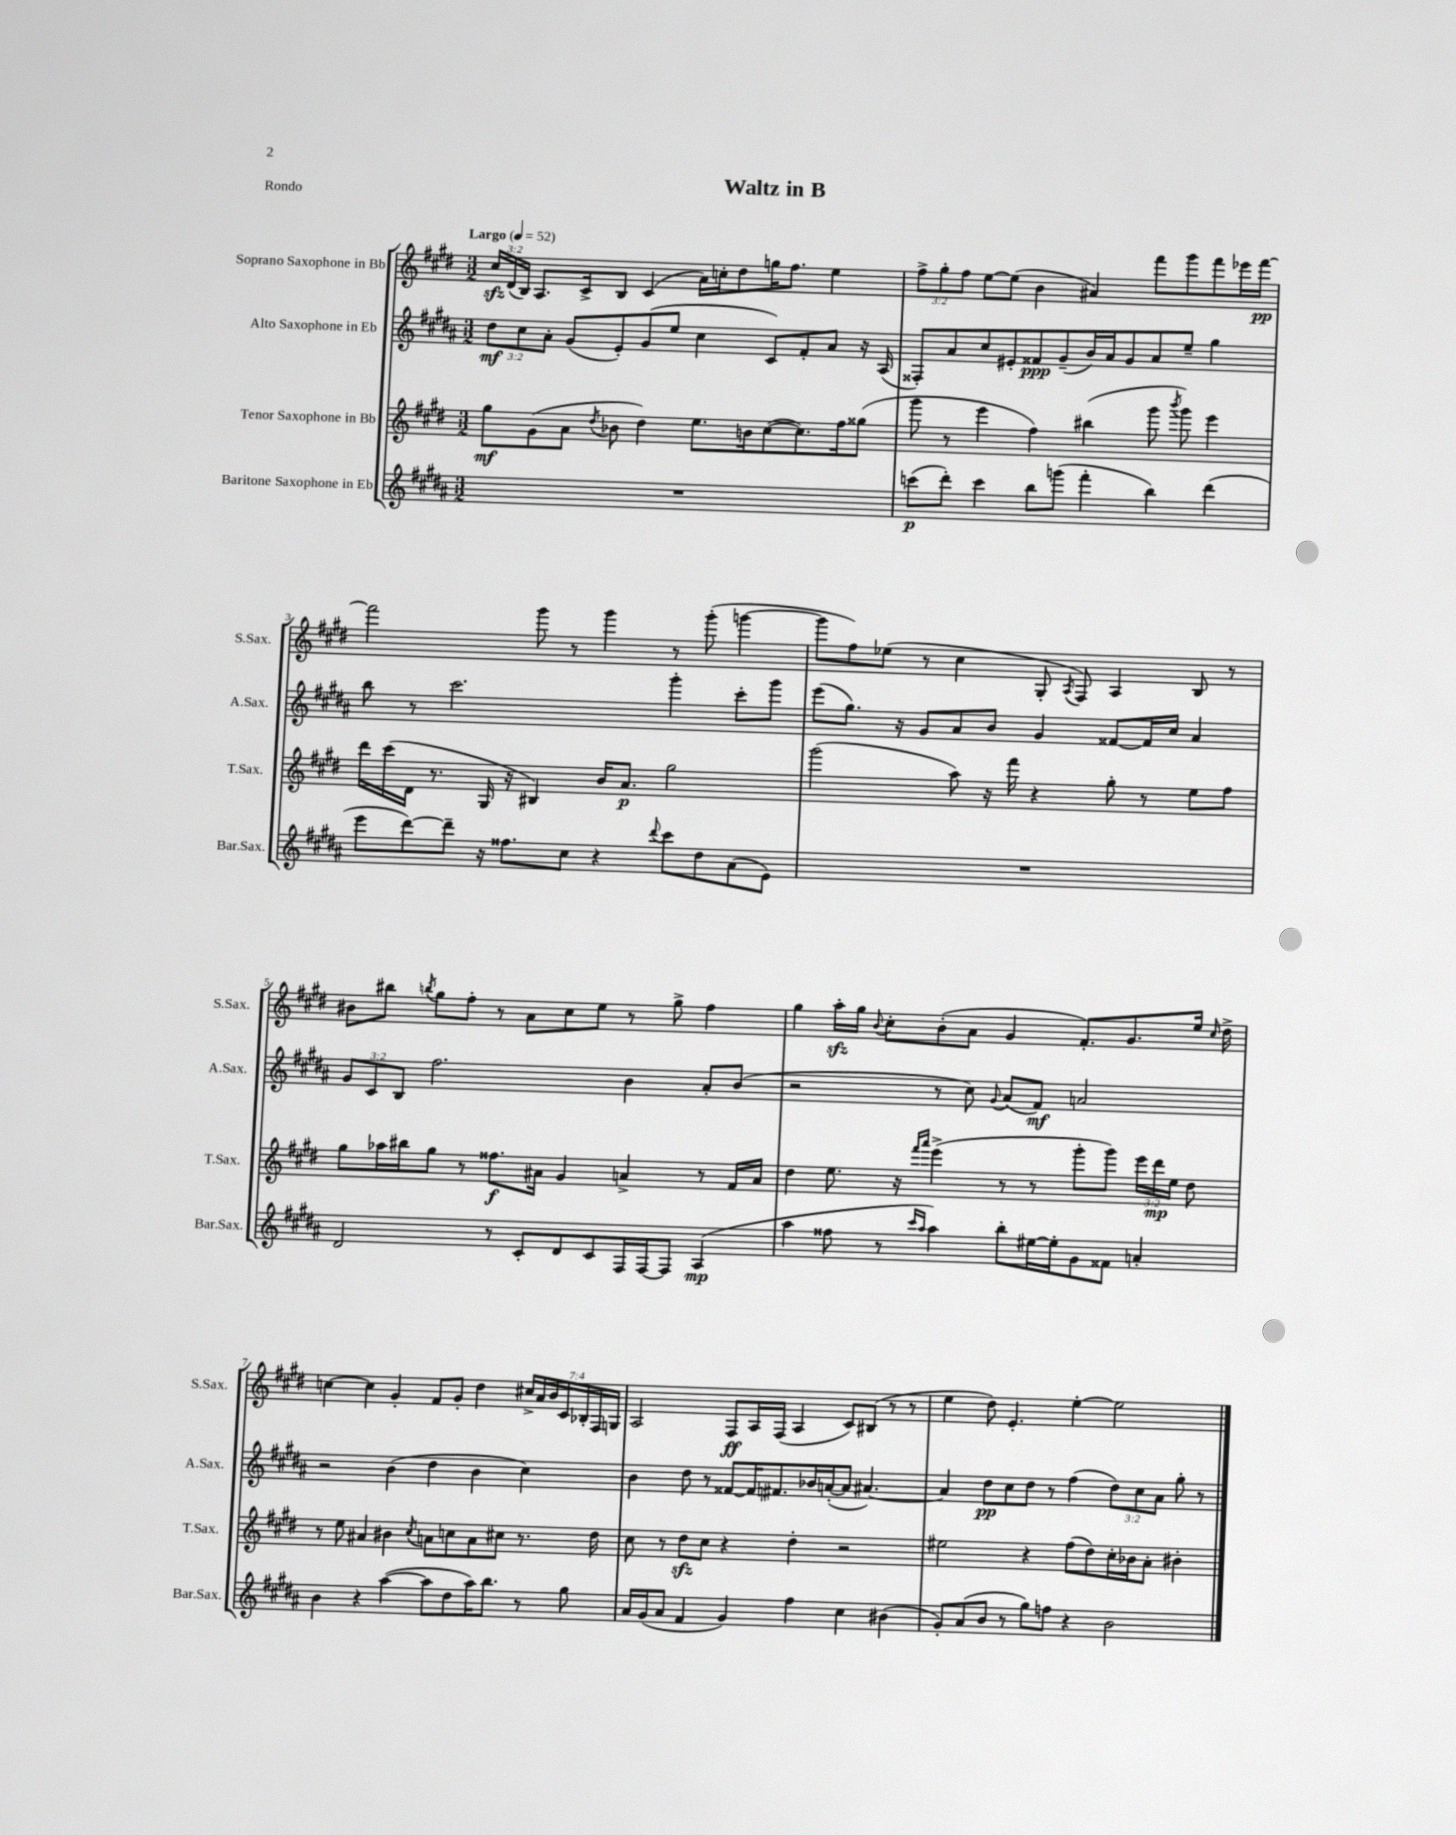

**kern	**kern	**kern	**kern
*staff4	*staff3	*staff2	*staff1
*clefG2	*clefG2	*clefG2	*clefG2
*k[f#c#g#d#a#]	*k[f#c#g#d#]	*k[f#c#g#d#a#]	*k[f#c#g#d#]
*M3/2	*M3/2	*M3/2	*M3/2
*MM52	*MM52	*MM52	*MM52
1.r	8gg#\L	12dd#\L	24cc#/LL
.	.	.	(24d#/
.	.	12cc#\	24B/JJ)
.	(8g#\	.	8.A/L
.	.	12a#'\J	.
.	8a\J	(8g#/L	.
.	.	.	16c#^/k
.	8qdd#/	.	.
.	8b-\	8e'/)	8B/J
.	4dd#\)	(8g#/	(4c#/
.	.	8ee/J	.
.	8.ee\L	4cc#\	16a\LL)
.	.	.	16cc'\J
.	.	.	8dd#\
.	16b\k	.	.
.	([8cc#\	8c#/L)	16gg\K
.	.	.	8.ff#\J
.	8.cc#\])	8f#'/	.
.	.	8a#/J	4ee\
.	16ff#\k	.	.
.	(8gg##\J	16r	.
.	.	(16A#/	.
=	=	=	=
(8ccc\L	8ggg#\	8F##'/L)	12ff#^\L
.	.	.	12gg#'\
8ddd#'\J)	8r	8a#/	.
.	.	.	12ff#\J
4ccc\	4eee\	8cc#/	[8ee\L
.	.	8e#'/	(8ee\]J
8bb\L	4ff#\)	8f##/	4b\
(8ggg\J	.	(8g#~/	.
4fff#'\	(4bb#\	16b/L)	4a#/)
.	.	16a#/J	.
.	.	8g#/	.
4bb\)	8ggg#\	8a#/	8fff#\L
.	8qbbb/	.	.
.	8ggg#\)	8ee~/J	8ggg#\
(4ddd#\	4eee\	4gg#\	8fff#\
.	.	.	16eee-\L
.	.	.	[16fff#\JJ
=	=	=	=
8eee\L	16ddd#\LL	8bb\	2fff#\]
.	(16ccc#\	.	.
[8ddd#\)	16d#\JJ	8r	.
.	8.r	.	.
8ddd#~\]J	.	2.ccc#\	.
16r	16G#/	.	.
8.ff##\L	16r	.	.
.	4B#/)	.	8ggg#\
8cc#\J	.	.	8r
4r	16b/LK	.	4ggg#\
.	8.a/J	.	.
8qqddd#/	.	.	.
8ccc#\L	2gg#\	4ggg#'\	8r
8dd#\	.	.	(8ggg#'\
(8a#\	.	8ccc#'\L	[4ggg\
8e\J)	.	8ggg#\J	.
=	=	=	=
1.r	(2ggg#\	(8eee\L	8ggg\]L
.	.	8.gg#\J)	8ff#\)
.	.	.	(8ee-\J
.	.	16r	.
.	.	8g#/L	8r
.	8aa\)	8a#/	4cc#\
.	16r	8b/J	.
.	16fff#\	.	.
.	4r	4g#/	8G#'/
.	.	.	8qA/
.	.	.	8F#/)
.	8gg#'\	[8f##/L	4A/
.	8r	16f##/]L	.
.	.	16cc#/JJ	.
.	8ee\L	4a#/	8B/
.	8ff#\J	.	8r
=	=	=	=
2d#/	8gg#\L	12g#/L	8b#\L
.	.	12c#/	.
.	16aa-\L	.	8bb#\J
.	.	12B/J	.
.	16bb#\J	.	.
.	.	.	8qbb/
.	8gg#\J	2.ff#\	8gg#\L
.	8r	.	8ff#'\J
8r	8.ff##\L	.	8r
8c#'/L	.	.	8a\L
.	16a#\Jk	.	.
8d#/	4g#/	.	8cc#\
8c#/	.	.	8ee\J
16F#/L	4a^/	4b\	8r
[16F#/J	.	.	.
8F#/]J	.	.	8gg#^\
(4A#/	8r	8a#'/L	4ff#\
.	16f#/LL	(8b/J	.
.	16a/JJ	.	.
=	=	=	=
4aa#\	4dd#\	2r	4gg#\
8ff##\	8.ee\	.	16aa'\LL
.	.	.	16gg#\JJ
.	.	.	8qqb/
8r	.	.	8cc#'\L
.	16r	.	.
16qqccc#/LL	16qqfff#/LL	.	.
16qqaa#/JJ	16qqaaa/JJ	.	.
4aa#\)	(4eee^\	8r	(8b'\
.	.	8cc#\)	8a\J
.	.	8qqg#/	.
8bb'\L	8r	(8a#/L	4g#/
[16ee#\L	8r	8f#/J)	.
16ee#'\]J	.	.	.
8g#\	8ggg#'\L	2a/	8.f#'/L)
8f##\J	8ggg#\J)	.	.
.	.	.	8.g#/
4a'/	24eee\LL	.	.
.	24ddd#\	.	.
.	24ee\JJ	.	.
.	8dd#\	.	16ee/Jk
.	.	.	16qqcc#/
.	.	.	16dd#^\
=	=	=	=
4b\	8r	2r	[4cc\
.	8ee\	.	.
4r	4a#/	.	4cc\]
([4aa#\	4b#\	(4b\	4g#'/
.	8qcc#/	.	.
8aa#\]L	8a\L	4dd#\	8f#/L
8dd#\	8cc\	.	8g#'/J
16aa#\K)	8a\	4b\	4dd#\
8.bb\J	.	.	.
.	8cc#\J	.	.
8r	8.r	4cc#\)	28cc#^/LL
.	.	.	28a/
.	.	.	28b/
.	.	.	28c#/
8gg#\	.	.	.
.	.	.	28B-'/
.	.	.	28F#/
.	16dd#\	.	.
.	.	.	28G/JJ
=	=	=	=
16a#/LL	8cc#\	4b\	2A/
(16g#/J	.	.	.
8a#/J	8r	.	.
4f#/	8dd#\L	8dd#\	.
.	8cc#\J	8r	.
4g#/)	4r	[8f##/L	8F#/L
.	.	16f##/]K	16A/L
.	.	8.f#/	(16F#/JJ
4ff#\	4dd#'\	.	4A/
.	.	16b-/L	.
.	.	([16a'/J	.
4cc#\	2r	8a/]J	8c#/L)
.	.	[4.a#/)	(8B#/J
(4b#\	.	.	8r
.	.	.	8r
=	=	=	=
8g#'/L)	2ee#\	4a#/]	4ee\
(8a#/	.	.	.
8b/J	.	8dd#\L	8dd#\)
8r	.	8cc#\	4.e'/
8gg#\L)	4r	8dd#\J	.
8ff\J	.	8r	.
4r	(8ff#\L	(4ff#\	[4ee'\
.	8dd#\)	.	.
2b\	16cc#'\L	12dd#\L)	2ee\]
.	16b-\J	.	.
.	.	12cc#\	.
.	8a'\J	.	.
.	.	12a#\J	.
.	4b#'\	8gg#'\	.
.	.	8r	.
==	==	==	==
*-	*-	*-	*-
